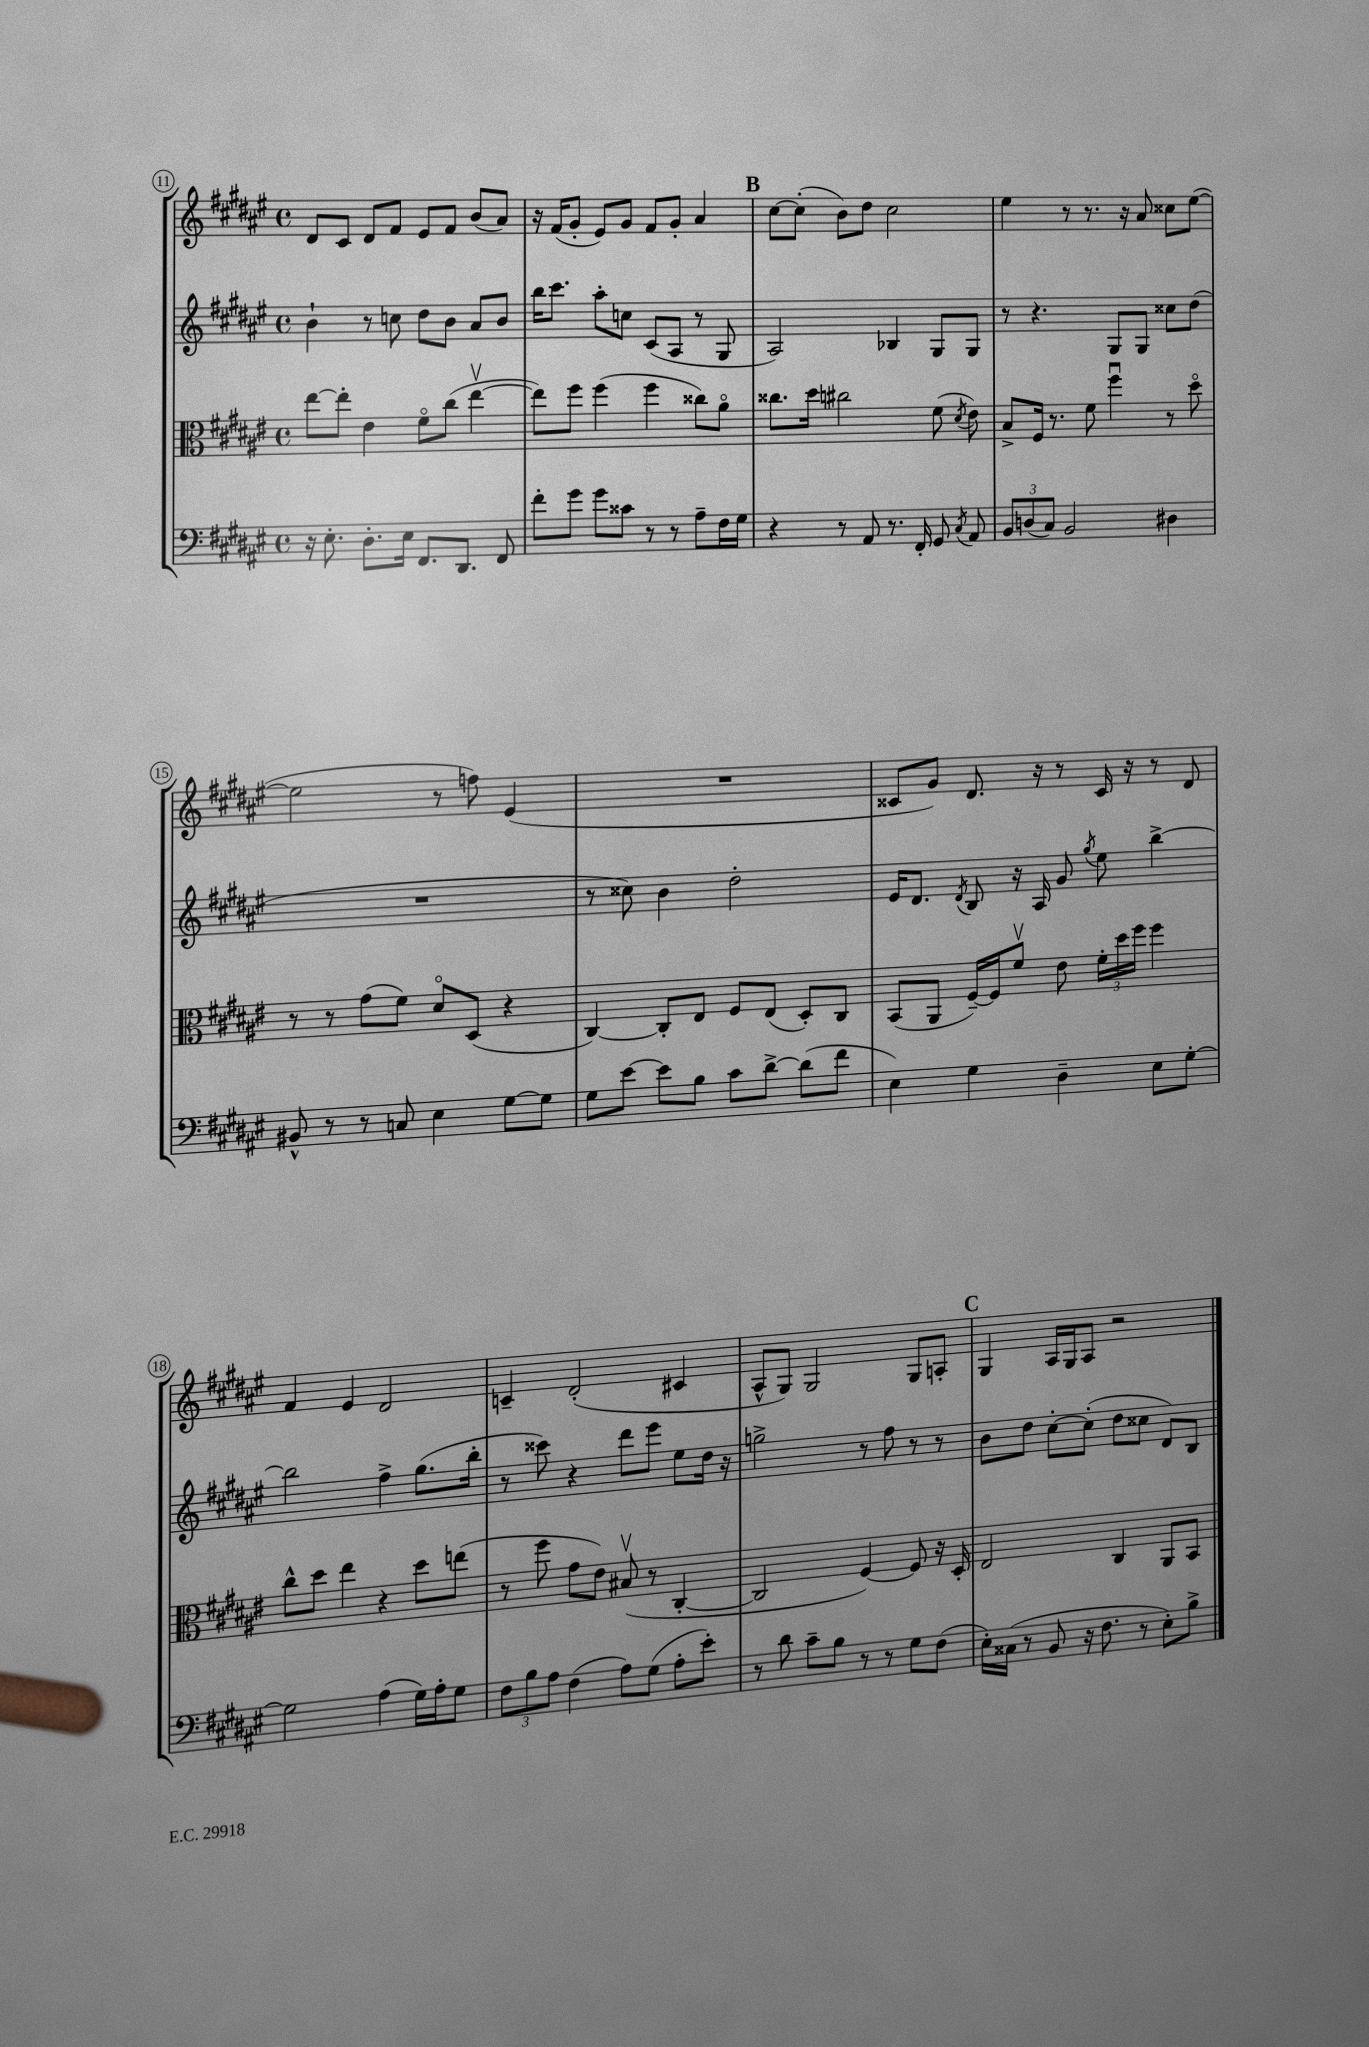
<<
\new StaffGroup <<
\new Staff = "s0" {
    \clef treble \key fis \major \defaultTimeSignature \time 4/4
    \autoBeamOff dis'8[ cis'8] dis'8[ fis'8] eis'8[ fis'8] b'8[( ais'8]) |
    r16 fis'16[( gis'8]-. eis'8[) gis'8] fis'8[ gis'8]-. ais'4 |
    \mark \markup { \bold "B" } cis''8[~ cis''8]-.( b'8[) dis''8] cis''2 |
    eis''4 r8 r8. r16 ais'8 cisis''8[ eis''8]~( |
    eis''2 r8 f''8) eis'4( |
    R1 |
    cisis'8[ gis'8]) dis'8. r16 r8 cisis'16 r16 r8 dis'8 |
    fis'4 eis'4 dis'2 |
    c'4-- dis'2-.( cis'4 |
    ais8[-^ gis8]) gis2 gis8[ a8]-. |
    \mark \markup { \bold "C" } gis4 ais16[ gis16 ais8] r2 \bar "|." |
}
\new Staff = "s1" {
    \clef treble \key fis \major \defaultTimeSignature \time 4/4
    \autoBeamOff b'4-! r8 c''8 dis''8[ b'8] ais'8[ b'8] |
    b''16[ cis'''8.] ais''8[-. c''8] cis'8[( ais8] r8 gis8 |
    \mark \markup { \bold "B" } ais2) bes4 gis8[ gis8] |
    r8 r4. gis8[ gis8] cisis''8[ dis''8]( |
    R1 |
    r8 cisis''8) b'4 dis''2-. |
    eis'16[ dis'8.] \acciaccatura { dis'8 } b8 r16 ais16 gis'8 \acciaccatura { gis''8 } eis''8 b''4~-> |
    b''2 fis''4-> gis''8.[( b''16]-. |
    r8 cisis'''8) r4 dis'''8[ eis'''8] eis''8[ dis''16] r16 |
    g''2-> r8 fis''8 r8 r8 |
    \mark \markup { \bold "C" } b'8[ dis''8] cis''8[~-. cis''8]-.( dis''8[ cisis''8] dis'8[) b8] \bar "|." |
}
\new Staff = "s2" {
    \clef alto \key fis \major \defaultTimeSignature \time 4/4
    \autoBeamOff eis''8[~ eis''8]-. eis'4 fis'8[\flageolet cis''8]( eis''4~\upbow |
    eis''8[) fis''8] fis''4( fis''4 cisis''8[) ais'8]\flageolet |
    \mark \markup { \bold "B" } cisis''8.[ dis''16] cis''2 fis'8( \acciaccatura { dis'8 } eis'8) |
    b8[-> fis16] r8. fis'8 fis''4\downbow r8 dis''8\flageolet |
    r8 r8 gis'8[( fis'8]) dis'8[\flageolet dis8]( r4 |
    cis4~) cis8[-. eis8] fis8[ eis8]( dis8[-.) cis8] |
    b,8[( ais,8] fis16[~--) fis16 fis'8]\upbow eis'8 \tuplet 3/2 { fis'16[-. dis''16 fis''16] } fis''4 |
    cis''8[-^ dis''8] eis''4 r4 dis''8[ e''8]( |
    r8 fis''8 gis'8[ eis'8]) bis8\upbow( r8 cis4~-. |
    cis2 fis4~) fis8 r16 dis16-. |
    \mark \markup { \bold "C" } eis2 cis4 ais,8[ b,8] \bar "|." |
}
\new Staff = "s3" {
    \clef bass \key fis \major \defaultTimeSignature \time 4/4
    \autoBeamOff r16 eis8.-. dis8.[-. eis16] fis,8.[ dis,8.] fis,8 |
    fis'8[-. gis'8] gis'8[ cisis'8] r8 r8 ais8[-- fis16 gis16] |
    \mark \markup { \bold "B" } r4 r8 ais,8 r8. fis,16-. gis,8 \acciaccatura { cis8 } ais,8 |
    \tuplet 3/2 { b,8[ d8( cis8]) } b,2 dis4 |
    bis,8-^ r8 r8 c8 eis4 gis8[~ gis8] |
    gis8[ eis'8]~ eis'8[ b8] cis'8[ dis'8]~-> dis'8[( fis'8] |
    eis4) gis4 dis4-- eis8[ gis8]~-. |
    gis2 ais4( gis16[) ais16-. gis8] |
    \tuplet 3/2 { fis8[ b8 ais8] } fis4( ais8[) gis8]( ais8[-. eis'8]-.) |
    r8 dis'8 cis'8[-- b8] r8 r8 gis8[ fis8]( |
    \mark \markup { \bold "C" } eis16[-.) cisis16]( r8 b,8 r16 fis8. r8 eis8[-.) b8]-> \bar "|." |
}
>>
>>
\layout { \context { \Score currentBarNumber = #11 \override BarNumber.stencil = #(make-stencil-circler 0.1 0.3 ly:text-interface::print) } }
